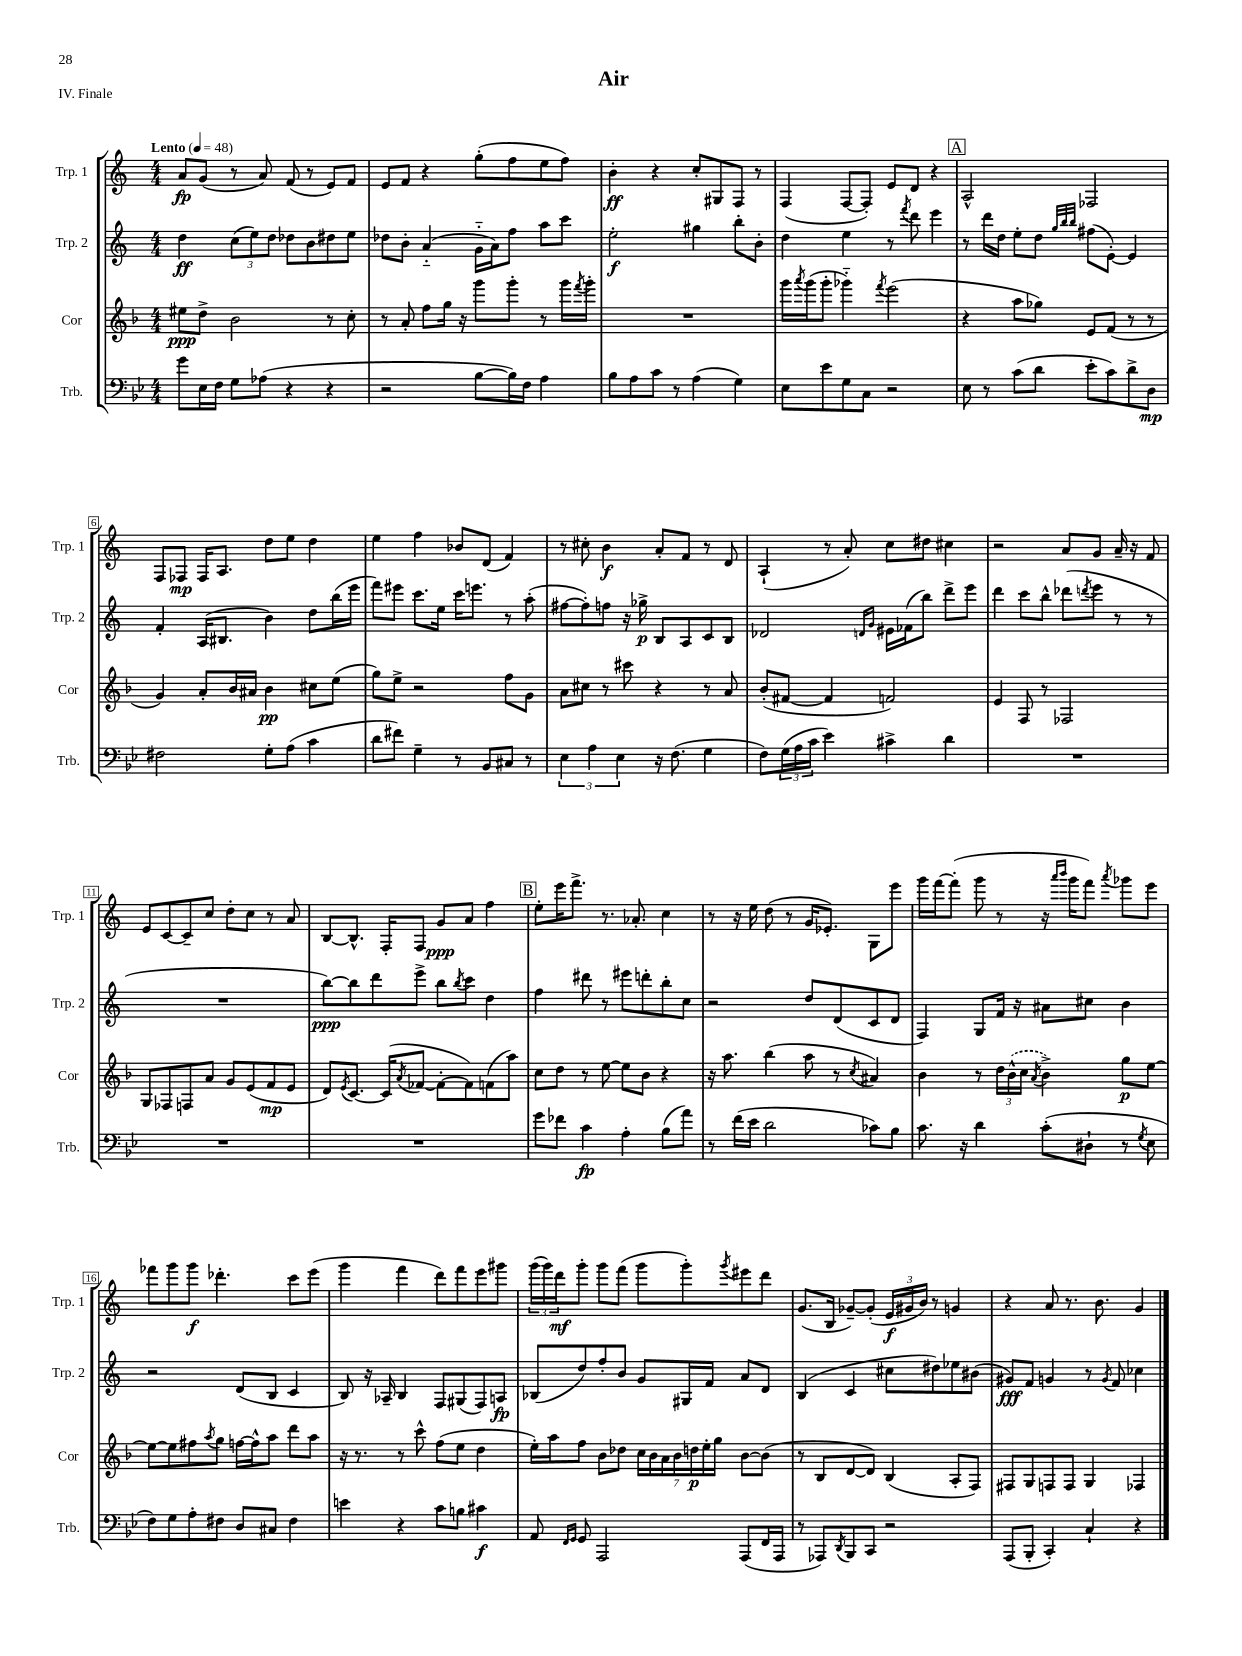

**kern	**kern	**kern	**kern
*staff4	*staff3	*staff2	*staff1
*clefF4	*clefG2	*clefG2	*clefG2
*k[b-e-]	*k[b-]	*k[]	*k[]
*M4/4	*M4/4	*M4/4	*M4/4
*MM48	*MM48	*MM48	*MM48
8g	8ee#	4dd	8a
16E-	8dd^	.	(8g
16F	.	.	.
8G	2b-	(12cc	8r
.	.	12ee)	.
(8A-	.	.	8a)
.	.	12dd	.
4r	.	8dd-	(8f
.	.	8b	8r
4r	8r	8dd#	8e)
.	8cc'	8ee	8f
=	=	=	=
2r	8r	8dd-	8e
.	8a'	8b'	8f
.	8ff	(4a'~	4r
.	16gg	.	.
.	16r	.	.
[8B-	8ggg	16g'~	(8gg'
.	.	16a)	.
16B-])	8ggg'	8ff	8ff
16F	.	.	.
4A	8r	8aa	8ee
.	16ggg	8ccc	8ff)
.	8qfff	.	.
.	16ggg'	.	.
=	=	=	=
8B-	1r	2ee'	4b'
8A	.	.	.
8c	.	.	4r
8r	.	.	.
(4A	.	4gg#	8cc'
.	.	.	8G#
4G)	.	8bb'	8F
.	.	8b'	8r
=	=	=	=
8E-	16ggg	4dd	(4F
.	8qaaa	.	.
.	(16ggg	.	.
8e-	8ggg'	.	.
8G	4ggg-'~)	4ee	[8F
8C	.	.	8F'])
.	8qfff	.	.
2r	(2eee	8r	8e
.	.	8qfff	.
.	.	8ddd	8d
.	.	4eee	4r
=	=	=	=
8E-	4r	8r	2A^^
8r	.	16ddd	.
.	.	16dd	.
(8c	8aa	8ee'	.
8d	8gg-)	8dd	.
.	.	32qqgg	.
.	.	32qqbb	.
.	.	32qqbb	.
8e-'	8e	(8ff#	2F-
8c)	(8f	[8e')	.
8d^	8r	4e]	.
8D	8r	.	.
=	=	=	=
2F#	4g)	4f'	8F
.	.	.	8F-
.	8a'	(16A	16F-
.	.	8.B#	8.A
.	16b-	.	.
.	16a#	.	.
8G'	4b-	4b)	8dd
(8A	.	.	8ee
4c	8cc#	8dd	4dd
.	(8ee	(16bb	.
.	.	16eee	.
=	=	=	=
8d	8gg)	8fff)	4ee
8f#)	8ee^	8eee#	.
4G~	2r	8.ccc	4ff
.	.	16ee	.
8r	.	16ccc	8b-
.	.	8.eee	.
8BB-	.	.	(8d
8C#	8ff	8r	4f)
8r	8g	(8aa'	.
=	=	=	=
6E-	8a	[8ff#	8r
.	8cc#	8ff#'])	8cc#'
6A	.	.	.
.	8r	8ff	4b
6E-	.	.	.
.	8ccc#	16r	.
.	.	16gg-^	.
16r	4r	8B	8a'
(8.F	.	.	.
.	.	8A	8f
4G	8r	8c	8r
.	8a	8B	8d
=	=	=	=
8F)	(8b-'	2d-	(4A`
(24G	[8f#	.	.
24A	.	.	.
24c	.	.	.
4e-)	4f#]	.	8r
.	.	.	8a')
.	.	16qqd	.
.	.	16qqg	.
4c#^	2f)	16e#	8cc
.	.	(16f-	.
.	.	8bb)	8dd#
4d	.	8ddd^	4cc#
.	.	8eee	.
=	=	=	=
1r	4e	4ddd	2r
.	8F	8ccc	.
.	8r	8bb^^	.
.	2F-	(8ddd-	8a
.	.	8qddd	.
.	.	8eee	8g
.	.	8r	16a~
.	.	.	16r
.	.	8r	8f
=	=	=	=
1r	8G	1r	8e
.	8F-	.	[8c
.	8F	.	8c~]
.	8a	.	8cc
.	8g	.	8dd'
.	(8e	.	8cc
.	8f	.	8r
.	8e	.	8a
=	=	=	=
1r	8d)	[8bb)	[8B
.	8qe	.	.
.	[8.c	8bb]	8.B^^]
.	.	8ddd	.
.	(16c]	.	16F'
.	8qa	.	.
.	[8f-	8eee^	8F
.	8f-'_	8bb	8g
.	.	8qbb	.
.	8f-])	8ccc	8a
.	(8f	4dd	4ff
.	8aa)	.	.
=	=	=	=
8g	8cc	4ff	8ee'
8f-	8dd	.	16eee
.	.	.	8.fff^
4c	8r	8ddd#	.
.	[8ee	8r	8.r
4A'	8ee]	8eee#	.
.	.	.	8.a-'
.	8b-	8ddd'	.
(8B-	4r	8bb'	4cc
8a)	.	8cc	.
=	=	=	=
8r	16r	2r	8r
.	8.aa	.	.
(16f	.	.	16r
16e-	.	.	16ee
2d	(4bb-	.	(8dd
.	.	.	8r
.	8aa	8dd	16g
.	.	.	8.e-')
.	8r	(8d	.
.	8qcc	.	.
8c-)	4a#)	8c	8G
8B-	.	8d	8eee
=	=	=	=
8.c	4b-	4F)	16ggg
.	.	.	[16fff
.	.	.	(8fff']
16r	.	.	.
4d	8r	8G	8ggg
.	24dd	16f	8r
.	(24b-^^	.	.
.	.	16r	.
.	24cc	.	.
.	8qa	.	.
(8c'	4b-^)	8a#	16r
.	.	.	16qqaaa
.	.	.	16qqbbb
.	.	.	16ggg
8D#`	.	8cc#	8fff)
.	.	.	8qaaa
8r	8gg	4b	8ggg-
8qG	.	.	.
8E-	[8ee	.	8eee
=	=	=	=
8F)	8ee_	2r	8fff-
8G	8ee]	.	8ggg
8A'	8ff#	.	8ggg
.	8qaa	.	.
8F#	8gg	.	4.ddd-'
8D	[16ff	(8d	.
.	16ff^^]	.	.
8C#	8aa	8B	.
4F#	8ddd	4c	8ccc
.	8aa	.	(8eee
=	=	=	=
4e	16r	8B)	4ggg
.	8.r	.	.
.	.	16r	.
.	.	16A-~	.
4r	8r	4B	4fff
.	8ccc^^	.	.
8c	(8ff	8F	8ddd)
8B	8ee	(8G#	8fff
4c#	4dd	8F)	8eee
.	.	8A	8ggg#
=	=	=	=
8AA	16ee')	(8B-	(24ggg
.	.	.	24ggg)
.	16aa	.	.
.	.	.	24ddd
16qqFF	.	.	.
16qqGG	.	.	.
8GG	8ff	8dd)	8ggg'
2AAA	8b-	8ff'	8ggg
.	8dd-	8b	(8fff
.	28cc	8g	8ggg
.	28b-	.	.
.	28a	.	.
.	28b-	.	.
.	.	16G#	8ggg')
.	28dd	.	.
.	28ee'	.	.
.	.	16f	.
.	28gg	.	.
.	.	.	8qggg
(8AAA	[8b-	8a	8eee#
16FF	(8b-]	8d	8ddd
16AAA	.	.	.
=	=	=	=
8r	8r	(4B	(8.g
8AAA-)	8B-	.	.
.	.	.	16B
8qDD	.	.	.
8BBB-	[8d	4c	[8g-~)
8CC	8d])	.	(8g-']
2r	(4B-	8cc#	24e
.	.	.	24g#
.	.	.	24b)
.	.	8dd#)	8r
.	8A'	8ee-	4g
.	8F)	(8b#	.
=	=	=	=
(8AAA	8F#	8g#)	4r
8BBB-'	8G	8f	.
4CC')	8F	4g	8a
.	8F	.	8.r
4C`	4G	8r	.
.	.	.	8.b
.	.	8qg	.
.	.	8f	.
4r	4F-	4cc-	4g
==	==	==	==
*-	*-	*-	*-
